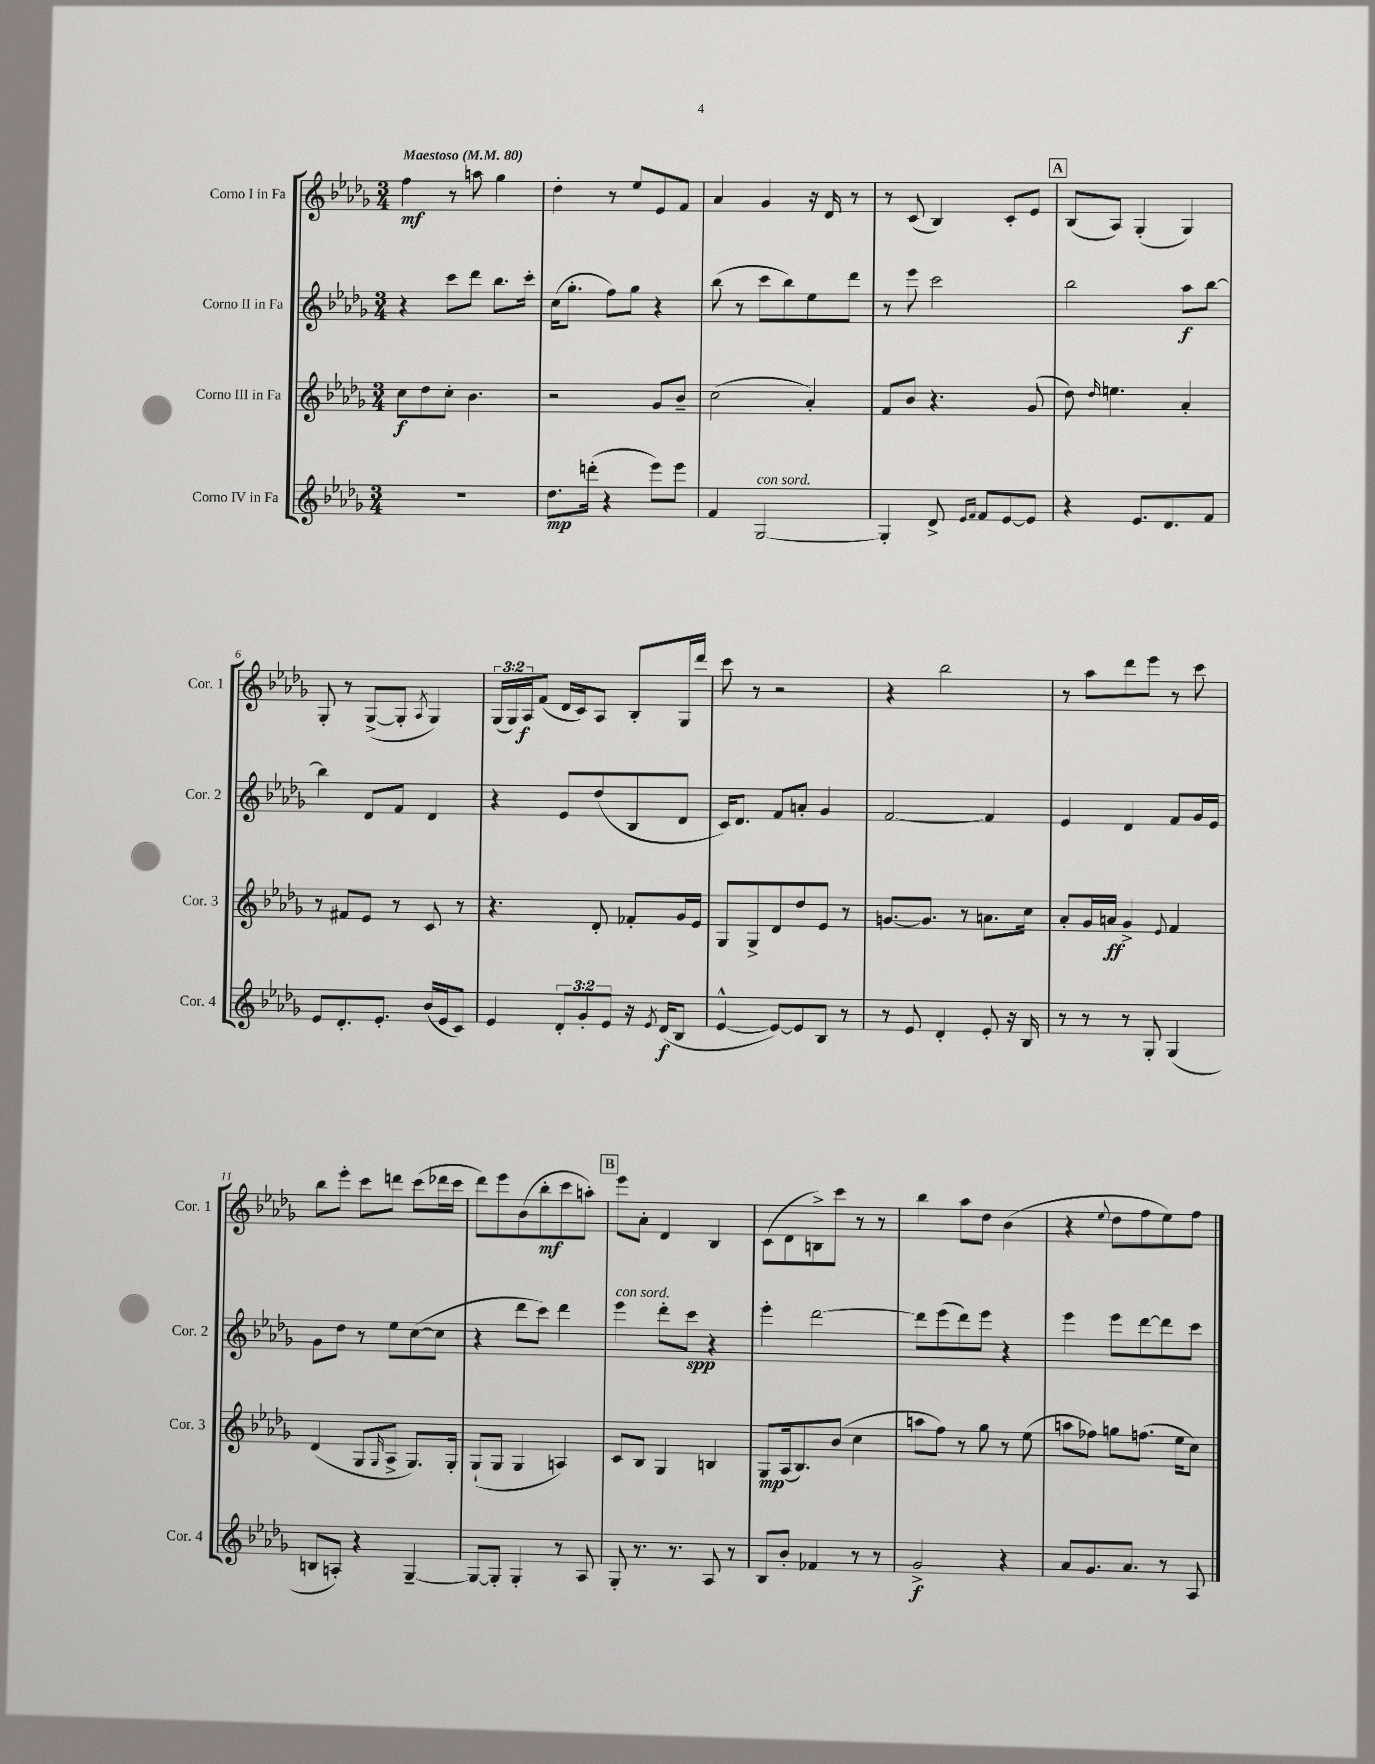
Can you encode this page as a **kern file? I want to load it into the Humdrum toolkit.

**kern	**dynam	**kern	**dynam	**kern	**dynam	**kern	**dynam
*part4	*part4	*part3	*part3	*part2	*part2	*part1	*part1
*staff4	*staff4	*staff3	*staff3	*staff2	*staff2	*staff1	*staff1
*I"Corno IV in Fa	*	*I"Corno III in Fa	*	*I"Corno II in Fa	*	*I"Corno I in Fa	*
*I'Cor. 4	*	*I'Cor. 3	*	*I'Cor. 2	*	*I'Cor. 1	*
*clefG2	*	*clefG2	*	*clefG2	*	*clefG2	*
*k[b-e-a-d-g-]	*	*k[b-e-a-d-g-]	*	*k[b-e-a-d-g-]	*	*k[b-e-a-d-g-]	*
*M3/4	*	*M3/4	*	*M3/4	*	*M3/4	*
*MM80	*	*MM80	*	*MM80	*	*MM80	*
=1	=1	=1	=1	=1	=1	=1	=1
!	!	!	!	!	!	!LO:TX:a:B:t=Maestoso	!
2.r	.	8cc\L	f	4r	.	4ff\	mf
.	.	8dd-\	.	.	.	.	.
.	.	8cc'\J	.	8ccc\L	.	8r	.
.	.	4.b-\	.	8ddd-\J	.	8aan\	.
.	.	.	.	8.bb-\L	.	4gg-\	.
.	.	.	.	16ccc'\Jk	.	.	.
=2	=2	=2	=2	=2	=2	=2	=2
8.dd-\L	mp	2r	.	(16cc\KL	.	4dd-'\	.
.	.	.	.	8.gg-'\J	.	.	.
(16dddn'\Jk	.	.	.	.	.	.	.
4r	.	.	.	8ff\L)	.	8r	.
.	.	.	.	8gg-\J	.	8ee-/L	.
8eee-\L)	.	8g-/L	.	4r	.	8e-/	.
8eee-\J	.	8b-~/J	.	.	.	8f/J	.
=3	=3	=3	=3	=3	=3	=3	=3
4f/	.	(2cc\	.	(8bb-\	.	4a-/	.
.	.	.	.	8r	.	.	.
!LO:TX:a:i:t=con sord.	!	!	!	!	!	!	!
[2G-/	.	.	.	8ccc\L	.	4g-/	.
.	.	.	.	8bb-\)	.	.	.
.	.	4a-'/)	.	8ee-\	.	16r	.
.	.	.	.	.	.	16d-/	.
.	.	.	.	8ddd-\J	.	8r	.
=4	=4	=4	=4	=4	=4	=4	=4
4G-'/]	.	8f/L	.	8r	.	8r	.
.	.	8b-/J	.	8eee-\	.	(8c/	.
8d-^/	.	4.r	.	2ccc\	.	4B-/)	.
16qqe-/LL	.	.	.	.	.	.	.
16qqf/JJ	.	.	.	.	.	.	.
8f/L	.	.	.	.	.	.	.
[8e-/	.	.	.	.	.	8c'/L	.
8e-/J]	.	(8g-/	.	.	.	8e-/J	.
!!LO:REH:place=s1:t=A
=5	=5	=5	=5	=5	=5	=5	=5
4r	.	8dd-\)	.	2bb-\	.	(8B-/L	.
.	.	16qqdd-/	.	.	.	.	.
.	.	4.een\	.	.	.	8A-/J)	.
8.e-/L	.	.	.	.	.	(4G-'/	.
8.d-/	.	.	.	.	.	.	.
.	.	4a-'/	.	8aa-\L	f	4G-/)	.
8f/J	.	.	.	[8bb-\J	.	.	.
!!LO:LB:g=z
=6	=6	=6	=6	=6	=6	=6	=6
8e-/L	.	8r	.	4bb-\]	.	8G-'/	.
8.d-'/	.	8f#X/L	.	.	.	8r	.
.	.	8e-/J	.	8d-/L	.	([8G-^/L	.
8.e-'/J	.	.	.	.	.	.	.
.	.	8r	.	8f/J	.	8G-'/J]	.
.	.	.	.	.	.	8qA-/	.
(16b-/LL	.	8c/	.	4d-/	.	4G-/)	.
16e-/J	.	.	.	.	.	.	.
8c/J)	.	8r	.	.	.	.	.
=7	=7	=7	=7	=7	=7	=7	=7
4e-/	.	4.r	.	4r	.	(24G-/LL	.
.	.	.	.	.	.	24G-/)	.
.	.	.	.	.	.	24A-/J	f
.	.	.	.	.	.	(8f/J	.
12d-'/L	.	.	.	8e-/L	.	16d-/LL	.
.	.	.	.	.	.	16c/J)	.
12g-'/	.	.	.	.	.	.	.
.	.	8d-'/	.	(8dd-/	.	8A-/J	.
12e-/J	.	.	.	.	.	.	.
16r	.	8f-X'/L	.	8B-/	.	8B-'/L	.
8qe-/	.	.	.	.	.	.	.
(16d-/KL	f	.	.	.	.	.	.
8B-/J	.	16g-/L	.	8d-/J	.	16G-/L	.
.	.	16e-/JJ	.	.	.	16ddd-/JJ	.
=8	=8	=8	=8	=8	=8	=8	=8
[4e-^^/	.	8G-/L	.	16c/KL)	.	8ccc\	.
.	.	.	.	8.d-/J	.	.	.
.	.	8G-^/	.	.	.	8r	.
8e-/L_)	.	8d-/	.	8f/L	.	2r	.
8e-/]	.	8dd-/	.	8an'/J	.	.	.
8B-/J	.	8e-/J	.	4g-/	.	.	.
8r	.	8r	.	.	.	.	.
=9	=9	=9	=9	=9	=9	=9	=9
8r	.	[8.gn/L	.	[2f/	.	4r	.
8e-/	.	.	.	.	.	.	.
.	.	8.g/J]	.	.	.	.	.
4d-'/	.	.	.	.	.	2bb-\	.
.	.	8r	.	.	.	.	.
8e-'/	.	8.an\L	.	4f/]	.	.	.
16r	.	.	.	.	.	.	.
16B-/	.	16cc\Jk	.	.	.	.	.
=10	=10	=10	=10	=10	=10	=10	=10
8r	.	8a-'/L	.	4e-/	.	8r	.
8r	.	16g-/L	.	.	.	8aa-\L	.
.	.	16an/JJ	ff	.	.	.	.
8r	.	4g-^/	.	4d-/	.	8ddd-\	.
8G-'/	.	.	.	.	.	8eee-\J	.
.	.	8qqe-/	.	.	.	.	.
(4G-/	.	4f/	.	8f/L	.	8r	.
.	.	.	.	16g-/L	.	8ccc\	.
.	.	.	.	16e-/JJ	.	.	.
!!LO:LB:g=z
=11	=11	=11	=11	=11	=11	=11	=11
8Bn/L	.	(4d-/	.	8g-\L	.	8bb-\L	.
8An'/J)	.	.	.	8dd-\J	.	8eee-'\J	.
4r	.	8G-/L	.	8r	.	8ccc\L	.
.	.	16qqG-/	.	.	.	.	.
.	.	8A-^/J	.	8ee-\L	.	8dddn\J	.
[4G-~/	.	8.G-/L)	.	([8cc\	.	(8ccc\L	.
.	.	.	.	8cc\J]	.	16ddd-X\L	.
.	.	16G-'/Jk	.	.	.	16ccc\JJ	.
=12	=12	=12	=12	=12	=12	=12	=12
8G-/L_	.	(8G-`/L	.	4r	.	8ddd-\L)	.
8G-'/J]	.	8G-/J	.	.	.	8eee-\	.
4G-'/	.	4G-/	.	8ddd-\L	.	(8b-\	.
.	.	.	.	8ccc\J)	.	8bb-'\	mf
8r	.	4An/)	.	4ddd-\	.	8ccc\	.
8A-/	.	.	.	.	.	8aan'\J)	.
!!LO:REH:place=s1:t=B
=13	=13	=13	=13	=13	=13	=13	=13
!	!	!	!	!LO:TX:a:i:t=con sord.	!	!	!
8G-'/	.	8c/L	.	4eee-\	.	8eee-\L	.
8.r	.	8B-/J	.	.	.	8a-'\J	.
.	.	4G-/	.	8ddd-'\L	.	4d-/	.
8.r	.	.	.	.	.	.	.
.	.	.	.	8ccc\J	spp	.	.
8A-/	.	4Bn/	.	4r	.	4B-/	.
8r	.	.	.	.	.	.	.
=14	=14	=14	=14	=14	=14	=14	=14
8B-/L	.	8G-/L	mp	4eee-'\	.	(8c\L	.
8b-'/J	.	(16A-/k	.	.	.	8d-\	.
.	.	8.B-/)	.	.	.	.	.
4f-X/	.	.	.	[2ddd-\	.	8Bn^\)	.
.	.	(8b-/J	.	.	.	8ccc\J	.
8r	.	4cc\	.	.	.	8r	.
8r	.	.	.	.	.	8r	.
=15	=15	=15	=15	=15	=15	=15	=15
2g-^/	f	8aan\L	.	8ddd-\L]	.	4bb-\	.
.	.	8ff\J)	.	(8eee-\	.	.	.
.	.	8r	.	8ddd-\)	.	8aa-\L	.
.	.	8gg-\	.	8eee-\J	.	8dd-\J	.
4r	.	8r	.	4r	.	(4b-\	.
.	.	(8ee-\	.	.	.	.	.
=16	=16	=16	=16	=16	=16	=16	=16
8a-/L	.	8aan\L	.	4eee-\	.	4r	.
8.g-/	.	8ff-X\J)	.	.	.	.	.
.	.	.	.	.	.	8qqee-/	.
.	.	8ggn\L	.	8eee-\L	.	8dd-\L	.
8.a-/J	.	.	.	.	.	.	.
.	.	(8.ffn\J	.	[8ddd-\	.	8ff\	.
8r	.	.	.	8ddd-\]	.	8ee-\)	.
.	.	16ee-\KL	.	.	.	.	.
8A-/	.	8cc\J)	.	8ccc\J	.	8ff\J	.
==	==	==	==	==	==	==	==
*-	*-	*-	*-	*-	*-	*-	*-
